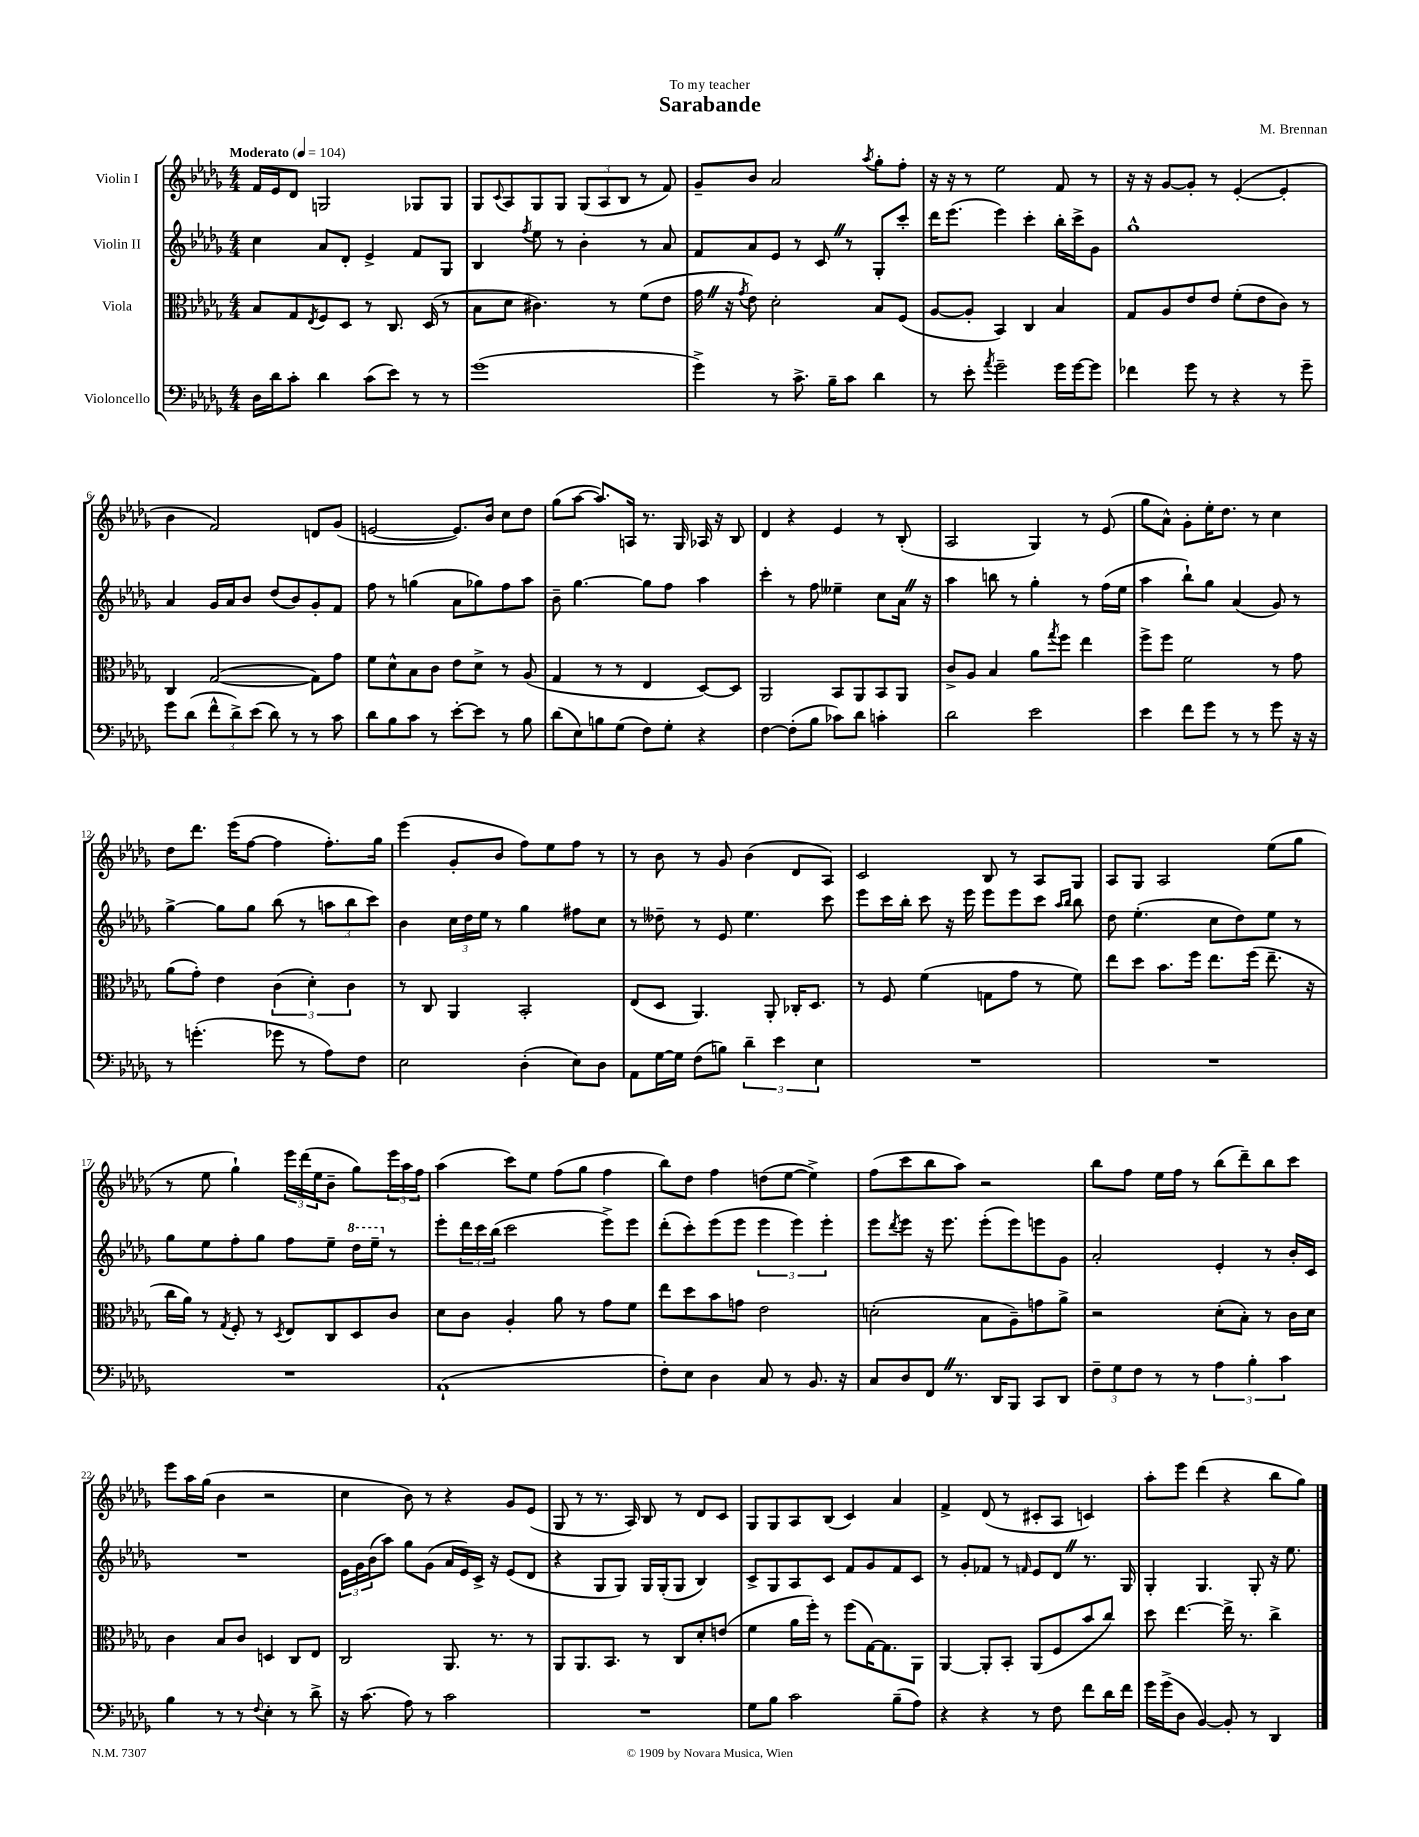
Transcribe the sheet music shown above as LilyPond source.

\header { title = "Sarabande" composer = "M. Brennan" dedication = "To my teacher" }
<<
\new StaffGroup <<
\new Staff = "s0" \with { instrumentName = "Violin I" } {
    \clef treble \key des \major \numericTimeSignature \time 4/4 \tempo "Moderato" 4 = 104
    f'16 ees'16 des'8 g2 ges8 ges8 |
    ges8 \appoggiatura { c'8 } aes8 ges8 ges8 \tuplet 3/2 { ges8( aes8 bes8 } r8 f'8) |
    ges'8-- bes'8 aes'2 \acciaccatura { aes''8 } ges''8-. f''8-. |
    r16 r16 r8 ees''2 f'8 r8 |
    r16 r16 ges'8~ ges'8-. r8 ees'4~-.( ees'4-. |
    bes'4 f'2) d'8 ges'8( |
    e'2~ e'8.) bes'16 c''8 des''8 |
    ges''8( aes''8~ aes''8.) a16 r8. ges16 aes16 r16 bes8 |
    des'4 r4 ees'4 r8 bes8-.( |
    aes2 ges4) r8 ees'8( |
    ges''8 aes'8-^) ges'8-. ees''16-. des''8. r8 c''4 |
    des''8 des'''8. ees'''16( f''8~ f''4 f''8.-.) ges''16 |
    ees'''4( ges'8-. bes'8 f''8) ees''8 f''8 r8 |
    r8 bes'8 r8 ges'8 bes'4( des'8 aes8) |
    c'2 bes8 r8 aes8 ges8 |
    aes8 ges8 aes2 ees''8( ges''8 |
    r8 ees''8 ges''4-!) \tuplet 3/2 { ees'''16 des'''16( ees''16 } bes'8-- ges''8) \tuplet 3/2 { ees'''16 aes''16 f''16 } |
    aes''4( c'''8) ees''8 f''8( ges''8 f''4 |
    bes''8) des''8 f''4 d''8( ees''8~ ees''4->) |
    f''8( c'''8 bes''8 aes''8) r2 |
    bes''8 f''8 ees''16 f''16 r8 bes''8( des'''8--) bes''8 c'''8 |
    ees'''8 aes''16 ges''16( bes'4 r2 |
    c''4 bes'8) r8 r4 ges'8 ees'8( |
    ges8 r8 r8. aes16) bes8 r8 des'8 c'8 |
    ges8 ges8 aes8 bes8( c'4) aes'4 |
    f'4-> des'8( r8 cis'8-. aes8 c'4) |
    aes''8-. ees'''8 des'''4( r4 bes''8 ges''8) \bar "|." |
}
\new Staff = "s1" \with { instrumentName = "Violin II" } {
    \clef treble \key des \major \numericTimeSignature \time 4/4
    c''4 aes'8 des'8-. ees'4-> f'8 ges8 |
    bes4 \acciaccatura { f''8 } ees''8 r8 bes'4-. r8 aes'8 |
    f'8 aes'8 ees'8 r8 c'8 \once \override BreathingSign.text = \markup { \musicglyph "scripts.caesura.straight" } \breathe r8 ges8-. c'''8-. |
    des'''16 ees'''8.( ees'''4) c'''4-. bes''16-. c'''16-> ges'8 |
    ges''1-^ |
    aes'4 ges'16 aes'16 bes'8 des''8( bes'8) ges'8-. f'8 |
    f''8 r8 g''4( aes'8 ges''8) f''8 aes''8 |
    bes'8-- ges''4.~ ges''8 f''8 aes''4 |
    c'''4-. r8 f''8 eeses''4-- c''8 aes'16 \once \override BreathingSign.text = \markup { \musicglyph "scripts.caesura.straight" } \breathe r16 |
    aes''4 b''8 r8 ges''4-. r8 f''16( ees''16 |
    aes''4 bes''8-!) ges''8 aes'4( ges'8) r8 |
    ges''4~-> ges''8 ges''8 bes''8( r8 \tuplet 3/2 { a''8 bes''8 c'''8) } |
    bes'4 \tuplet 3/2 { c''16 des''16 ees''16 } r8 ges''4 fis''8 c''8 |
    r8 deses''8-- r8 ees'8 ees''4. c'''8 |
    ees'''8 c'''16 bes''16-. c'''8 r16 ees'''16 ees'''8 ees'''8 c'''8 \grace { aes''16 bes''16 } bes''8 |
    des''8 ees''4.-.( c''8 des''8) ees''8 r8 |
    ges''8 ees''8 f''8-. ges''8 f''8 ees''8-- \ottava #1 des'''16 ees'''16-- \ottava #0 r8 |
    ees'''8-. \tuplet 3/2 { des'''16 c'''16 bes''16( } c'''2 ees'''8->) ees'''8 |
    des'''8-.( c'''8-.) ees'''8( ees'''8 \tuplet 3/2 { ees'''4 ees'''4) ees'''4-. } |
    ees'''8 \acciaccatura { des'''8 } ees'''8 r16 ees'''8. ees'''8-.( ees'''8) e'''8 ges'8 |
    aes'2-. ees'4-. r8 bes'16-. c'16 |
    R1 |
    \tuplet 3/2 { ees'16 ges'16 bes'16( } aes''8) ges''8 ges'8( aes'16 ees'16) c'16-> r16 ees'8( des'8 |
    r4 ges8 ges8) ges16 ges16-.( ges8 bes4) |
    c'8-> ges8 aes8 c'8 f'8 ges'8 f'8 c'8 |
    r8 ges'8-. fes'8 r8 \grace { f'16 } ees'8 des'8 \once \override BreathingSign.text = \markup { \musicglyph "scripts.caesura.straight" } \breathe r8. ges16 |
    ges4-. ges4. ges8-. r16 ees''8. \bar "|." |
}
\new Staff = "s2" \with { instrumentName = "Viola" } {
    \clef alto \key des \major \numericTimeSignature \time 4/4
    bes8 ges8 \acciaccatura { ees8 } f8 des8 r8 c8. des16( r8 |
    bes8 des'8 cis'4.) r8 f'8( ees'8 |
    ges'16 \once \override BreathingSign.text = \markup { \musicglyph "scripts.caesura.straight" } \breathe r16 \acciaccatura { ges'8 } ees'8) des'2-. bes8 f8( |
    aes8~ aes8-. bes,4) c4 bes4 |
    ges8 aes8 ees'8 ees'8 f'8-.( ees'8 c'8) r8 |
    c4 ges2~( ges8) ges'8 |
    f'8 des'8-^ bes8 c'8 ees'8 des'8-> r8 aes8( |
    ges4 r8 r8 ees4 des8~) des8 |
    aes,2 bes,8 aes,8 bes,8 aes,8 |
    c'8-> aes8 bes4 aes'8 \acciaccatura { ges''8 } f''8 ees''4 |
    f''8-> f''8 f'2 r8 ges'8 |
    aes'8( ges'8-.) ees'4 \tuplet 3/2 { c'4( des'4-.) c'4 } |
    r8 c8 aes,4 bes,2-. |
    ees8( des8 aes,4.) aes,8-. ces16-. des8. |
    r8 f8 f'4( g8 ges'8 r8 f'8) |
    ees''8 des''8 bes'8. f''16 ees''8. f''16( ees''8.-- r16 |
    c''16 aes'16) r8 \acciaccatura { ges8 } f8-. r8 \acciaccatura { des8 } ees8 c8 des8 c'8 |
    des'8 c'8 aes4-. aes'8 r8 ges'8 f'8 |
    ees''8 des''8 bes'8 g'8 ees'2 |
    d'2-.( bes8 aes8--) g'8 aes'8-> |
    r2 des'8-.( bes8-.) r8 c'16 des'16 |
    c'4 bes8 c'8 d4 c8 ees8 |
    c2 aes,8. r8. r8 |
    aes,8 aes,8. bes,8. r8 c8 des'8-. e'8( |
    f'4 aes'16 f''16-.) r8 f''8( ges16~) ges8. aes,8 |
    aes,4~ aes,8-. bes,8-. aes,8( f8 bes'8 c''8) |
    des''8 ees''4.~ ees''16-> r8. c''4-> \bar "|." |
}
\new Staff = "s3" \with { instrumentName = "Violoncello" } {
    \clef bass \key des \major \numericTimeSignature \time 4/4
    des16 des'16 c'8-. des'4 c'8( ees'8) r8 r8 |
    ges'1( |
    ges'4->) r8 c'8.-> bes16-- c'8 des'4 |
    r8 ees'8-. \acciaccatura { aes'8 } ges'2-- ges'16 ges'16~ ges'8 |
    fes'4 ges'8 r8 r4 r8 ges'8-- |
    ges'8 des'8( \tuplet 3/2 { f'8-^ des'8->) ees'8( } des'8) r8 r8 c'8 |
    des'8 bes8 c'8 r8 ees'8~-. ees'8 r8 bes8 |
    des'8( ees8) b8 ges8( f8) ges8-. r4 |
    f4~ f8-.( bes8 ces'8) des'8 c'4-. |
    des'2 ees'2 |
    ees'4 f'8 ges'8 r8 r8 ges'8 r16 r16 |
    r8 g'4.-.( ges'8 r8 aes8) f8 |
    ees2 des4-.( ees8) des8 |
    aes,8 ges16~ ges16 f8( b8) \tuplet 3/2 { des'4-- ees'4 ees4 } |
    R1 |
    R1 |
    R1 |
    aes,1-!( |
    f8-.) ees8 des4 c8 r8 bes,8. r16 |
    c8 des8 f,8 \once \override BreathingSign.text = \markup { \musicglyph "scripts.caesura.straight" } \breathe r8. des,16 bes,,8 c,8 des,8 |
    \tuplet 3/2 { f8-- ges8 f8 } r8 r8 \tuplet 3/2 { aes4 bes4-. c'4 } |
    bes4 r8 r8 \appoggiatura { f8 } ees4-. r8 des'8-> |
    r16 c'8.( aes8) r8 c'2 |
    R1 |
    ges8 bes8 c'2 bes8--( aes8) |
    r4 r4 r8 f8 f'8 des'16 f'16 |
    ges'16 ges'16->( des8 bes,4~) bes,8-. r8 des,4 \bar "|." |
}
>>
>>
